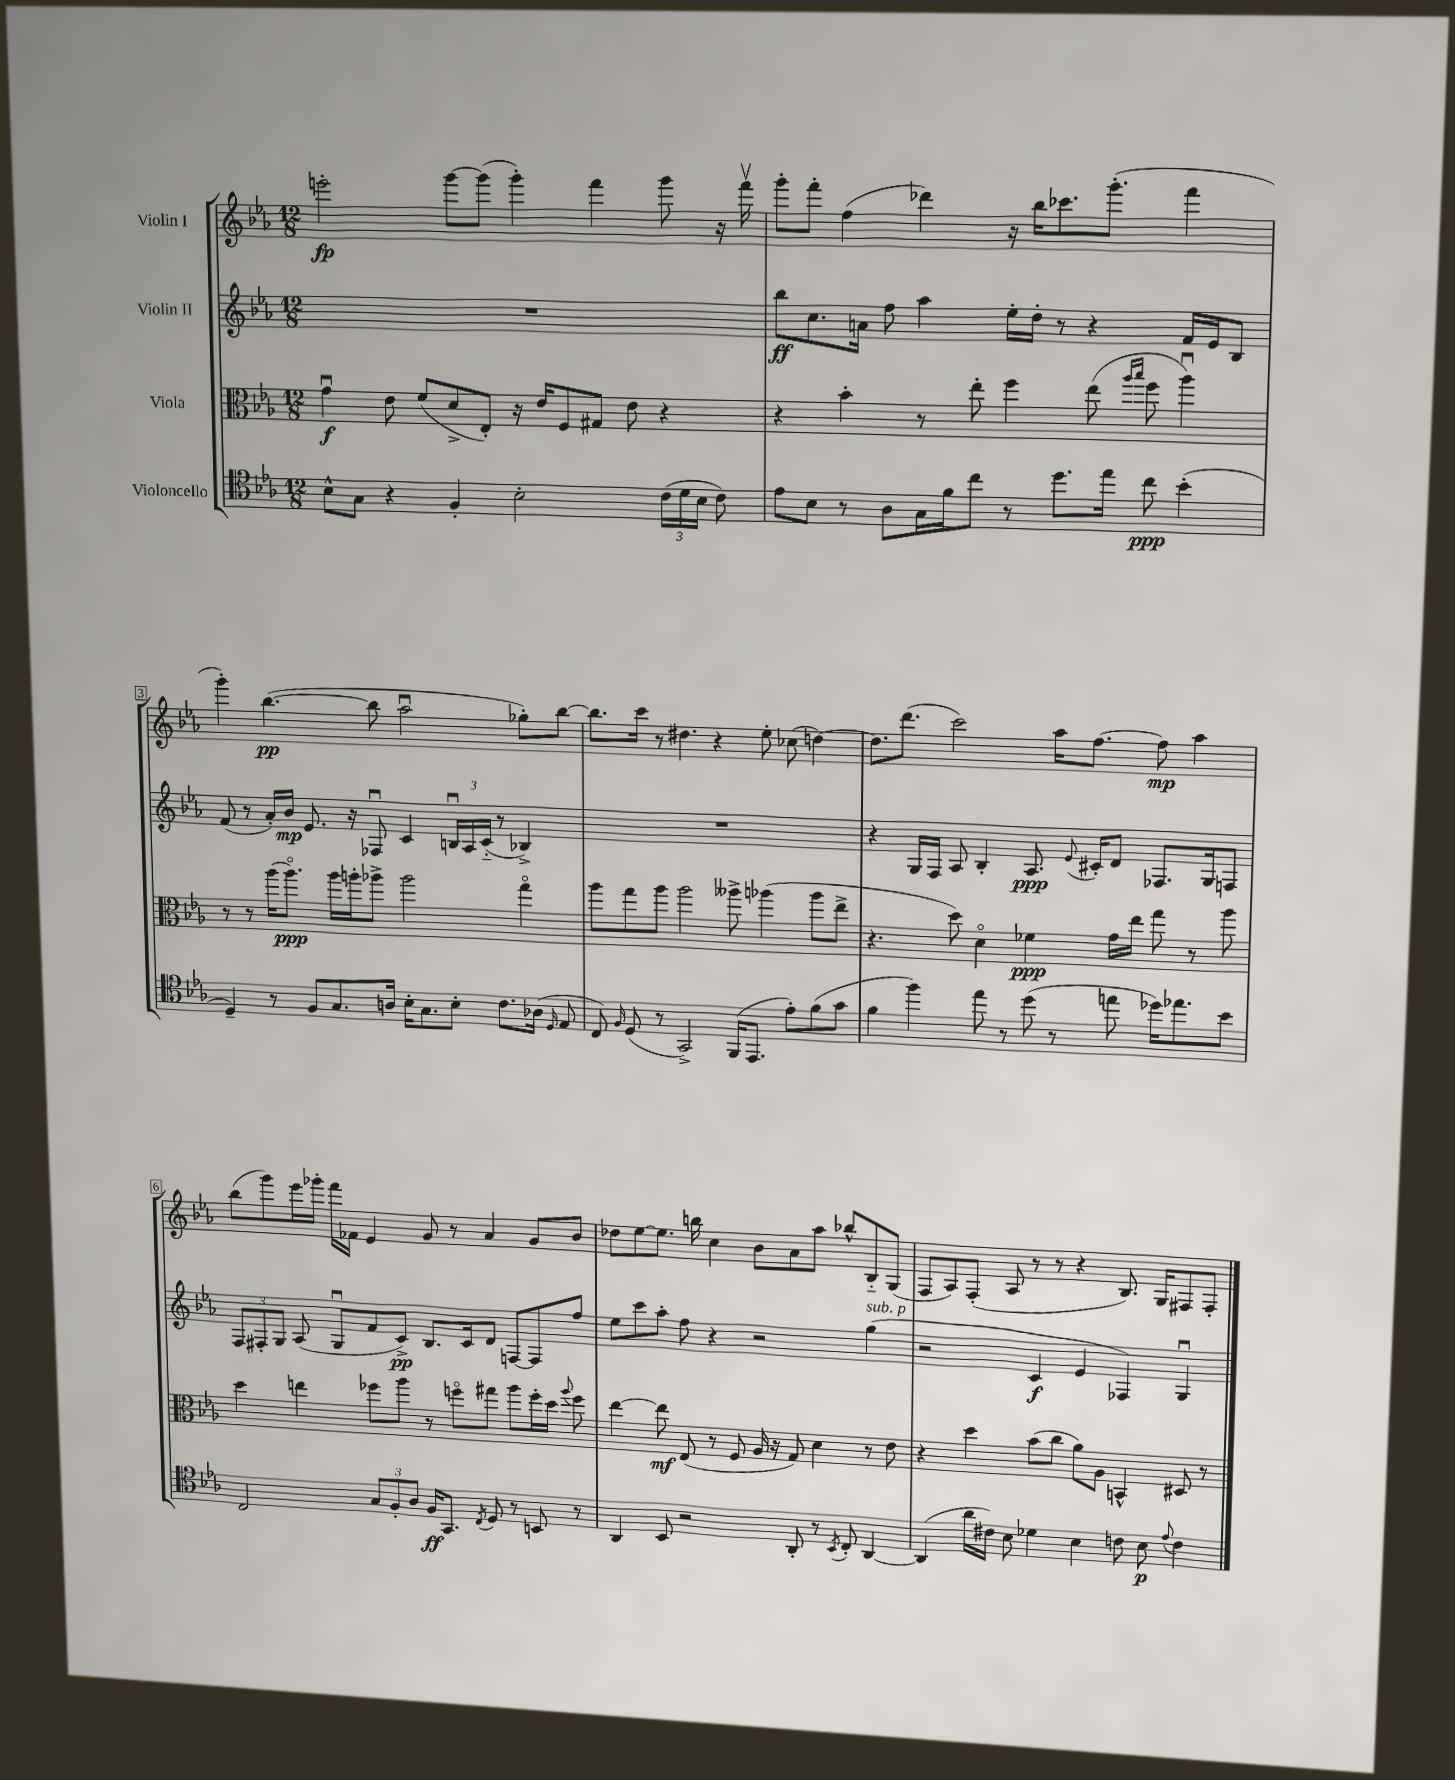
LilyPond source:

<<
\new StaffGroup <<
\new Staff = "s0" \with { instrumentName = "Violin I" } {
    \clef treble \key ees \major \numericTimeSignature \time 12/8
    \autoBeamOff e'''2-.\fp g'''8[~ g'''8]( g'''4-.) f'''4 g'''8 r16 f'''16\upbow |
    g'''8[-. f'''8]-. f''4( des'''4) r16 bes''16[ ces'''8. g'''8.]-.( f'''4 |
    g'''4-.) bes''4.~\pp( bes''8 aes''2\downbow ges''8[-.) bes''8]~ |
    bes''8.[ c'''16] r8 dis''4. r4 ees''8-. ces''8( d''4~) |
    d''8.[ d'''8.]( c'''2) aes''16[ f''8.]~ f''8\mp aes''4 |
    bes''8[( g'''8) ees'''16 ges'''16]-. f'''16[ fes'16] ees'4 g'8 r8 aes'4 g'8[ bes'8] |
    des''8[ ees''8~ ees''8.] b''16 c''4 bes'8[ aes'8 aes''8] bes''8[-^ bes8-_ g8]( |
    f8[ aes8) f8]-.( aes8 r8 r8 r4 bes8.) g16[ fis8 fis8]-. \bar "|." |
}
\new Staff = "s1" \with { instrumentName = "Violin II" } {
    \clef treble \key ees \major \numericTimeSignature \time 12/8
    \autoBeamOff R1. |
    bes''8[\ff c''8. a'16] f''8 aes''4 ees''16[-. d''16]-. r8 r4 f'16[ ees'16 bes8] |
    f'8( r8 aes'16[-.) bes'16]\mp ees'8. r16 fes8\downbow c'4 \tuplet 3/2 { b16[\downbow aes16 c'16]-_( } r8 bes4->) |
    R1. |
    r4 g16[ f16] aes8 bes4-. aes8.\ppp \appoggiatura { ees'8 } cis'16[-. d'8] fes8.[ g16 f8] |
    \tuplet 3/2 { f8[ fis8-. g8] } aes8( g8[\downbow f'8 c'8]->\pp) bes8.[ c'16 d'8] f8[~ f8 f''8] |
    ees''8[ c'''8 aes''8]-. f''8 r4 r2 g''4^\markup { \italic "sub. p" }( |
    r2 c'4\f ees'4 fes4) g4\downbow \bar "|." |
}
\new Staff = "s2" \with { instrumentName = "Viola" } {
    \clef alto \key ees \major \numericTimeSignature \time 12/8
    \autoBeamOff g'4\downbow\f ees'8 f'8[( d'8-> ees8]-.) r16 ees'16[ f8 gis8] ees'8 r4 |
    r4 bes'4-. r8 ees''8-. f''4 ees''8( \grace { aes''16[ bes''16] } f''8 aes''4\downbow) |
    r8 r8 aes''16[( aes''8.]\flageolet\ppp) aes''16[ a''16-. aes''8]-> aes''2 g''4\flageolet |
    aes''8[ g''8 aes''8] aes''2 aeses''8-> aes''4( aes''8[ ees''8]-> |
    r4. d''8) d'4\flageolet fes'4\ppp g'16[ ees''16] g''8 r8 aes''8 |
    d''4 e''4 fes''8[ aes''8] r8 f''8[\flageolet gis''8] aes''8[ f''16-. d''16] \appoggiatura { aes''8 } f''8 |
    ees''4~ ees''8\mf ees8( r8 f8 aes16 r16 g8) d'4 r8 ees'8 |
    r4 d''4 bes'8[( c''8] aes'8[) aes8] b,4-^ dis8 r8 \bar "|." |
}
\new Staff = "s3" \with { instrumentName = "Violoncello" } {
    \clef tenor \key ees \major \numericTimeSignature \time 12/8
    \autoBeamOff bes8[-^ g8] r4 f4-. bes2-. \tuplet 3/2 { c'16[( d'16 bes16] } c'8) |
    ees'8[ bes8] r8 aes8[ g16 f'16 c''8] r8 d''8.[ ees''16] c''8\ppp bes'4-.( |
    d4--) r8 f8[ g8. a16] bes16[-. g8. bes8]-. c'8.[ aes16]( \grace { d16 } ees8 |
    c8) \grace { f16 } d8( r8 g,2->) f,16[( ees,8.] ees'8[-.) f'8( g'8] |
    f'4 f''4) ees''8 r8 d''8( r8 e''8 des''16[) ees''8. bes'8] |
    c2 \tuplet 3/2 { g8[ f8-. aes8] } f16[\ff g,8.] \acciaccatura { c8 } d8 r8 b,8 r8 |
    aes,4 bes,8 r2 aes,8-. r8 \acciaccatura { bes,8 } c8-. aes,4~ |
    aes,4( aes'16[ cis'16]) bes8 des'4 bes4 c'8 bes8\p \appoggiatura { ees'8 } c'4 \bar "|." |
}
>>
>>
\layout { \context { \Score \override BarNumber.stencil = #(make-stencil-boxer 0.1 0.3 ly:text-interface::print) } }
